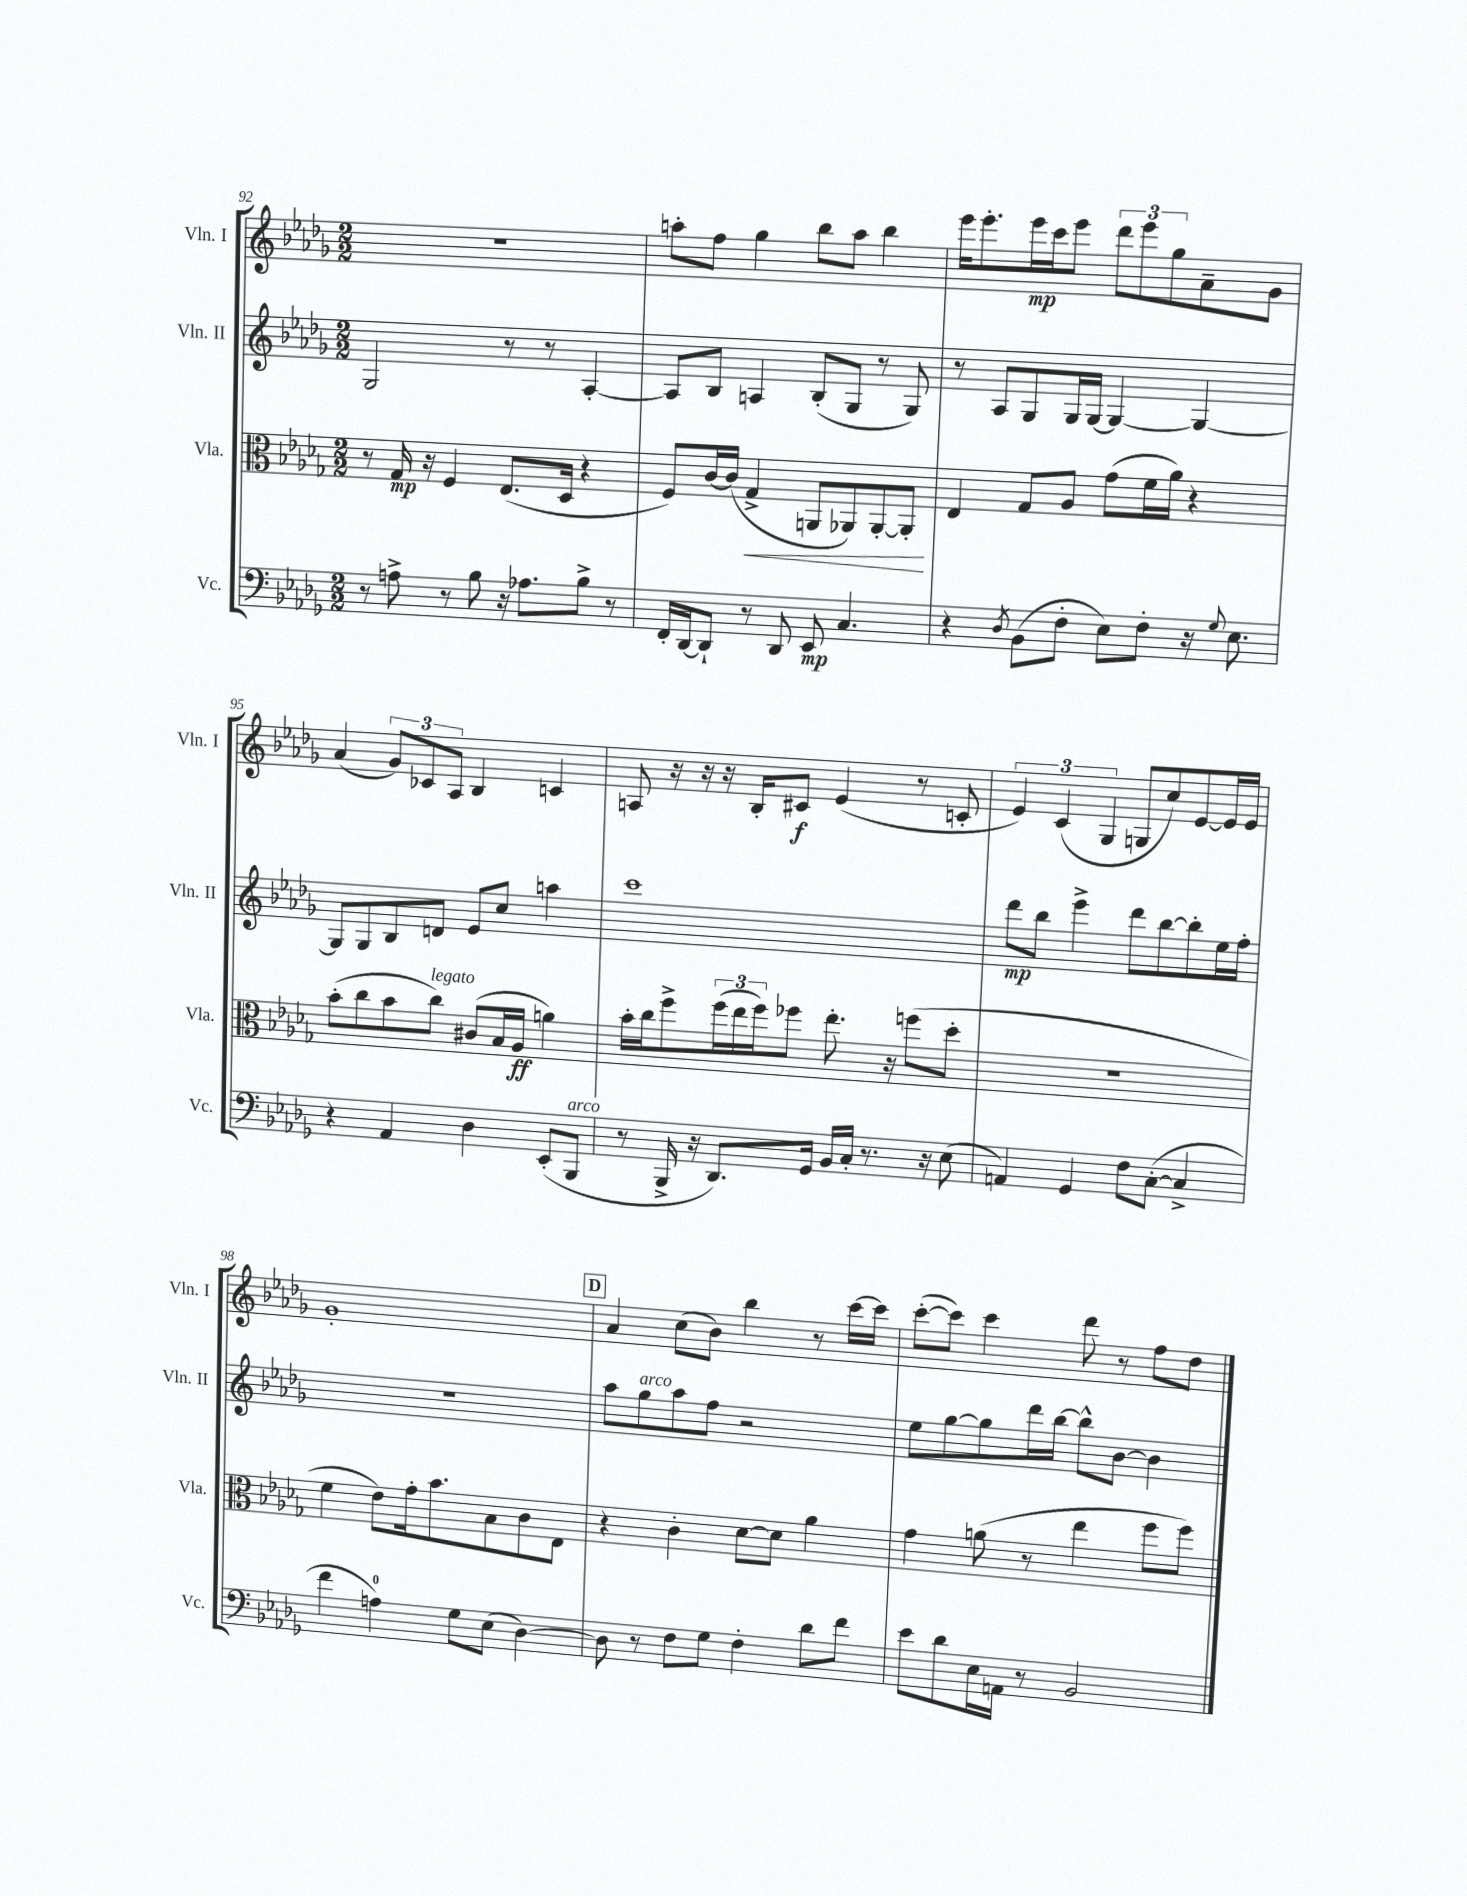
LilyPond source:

<<
\new StaffGroup <<
\new Staff = "s0" \with { instrumentName = "Vln. I" shortInstrumentName = "Vln. I" } {
    \clef treble \key des \major \numericTimeSignature \time 2/2
    R1 |
    a''8-. f''8 ges''4 bes''8 a''8 bes''4 |
    ees'''16 ees'''8.-. ees'''16\mp c'''16 ees'''8 \tuplet 3/2 { des'''8 ees'''8 ges''8 } aes'8-- ges'8 |
    aes'4( \tuplet 3/2 { ges'8) ces'8 aes8 } bes4 c'4 |
    a8 r16 r16 r16 bes16-. cis'8\f ees'4( r8 c'8-. |
    \tuplet 3/2 { ees'4) c'4( ges4 } g8 c''8) ees'8~ ees'16 ees'16 |
    ges'1-. |
    \mark \markup { \box "D" } aes'4 c''8( bes'8) bes''4 r8 c'''16~ c'''16 |
    c'''8~-.( c'''8) c'''4 des'''8 r8 f''8 des''8 \bar "|." |
}
\new Staff = "s1" \with { instrumentName = "Vln. II" shortInstrumentName = "Vln. II" } {
    \clef treble \key des \major \numericTimeSignature \time 2/2
    ges2 r8 r8 aes4~-. |
    aes8 bes8 a4 bes8-.( ges8 r8 ges8) |
    r8 aes8 ges8 ges16 ges16~ ges4~ ges4~ |
    ges8 ges8 bes8 d'8 ees'8 c''8 a''4 |
    c'''1 |
    des'''8\mp bes''8 ees'''4-> des'''8 bes''8~ bes''8-. ees''16 f''16-. |
    R1 |
    \mark \markup { \box "D" } aes''8 ges''8^\markup { \italic "arco" } aes''8 f''8 r2 |
    ees''8 ges''8~ ges''8 des'''16 bes''16~ bes''8-^ bes'8~ bes'4 \bar "|." |
}
\new Staff = "s2" \with { instrumentName = "Vla." shortInstrumentName = "Vla." } {
    \clef alto \key des \major \numericTimeSignature \time 2/2
    r8 ges16\mp r16 f4 ees8.( des16 r4 |
    f8) c'16~ c'16( ges4->\< a,8 aes,8) aes,8~-. aes,8-.\! |
    ees4 ges8 aes8 ges'8( f'16 aes'16) r4 |
    bes'8-.( c''8 bes'8 c''8^\markup { \italic "legato" }) cis'8( bes16 aes16\ff a'4) |
    bes'16-. c''16 f''8-> \tuplet 3/2 { f''16( ees''16 f''16) } fes''8 ees''8.-. r16 f''8( des''8-. |
    R1 |
    f'4 ees'8) ges'16-. bes'8. bes8 c'8 ees8 |
    \mark \markup { \box "D" } r4 c'4-. des'8~ des'8 aes'4 |
    ges'4 a'8( r8 ees''4 f''8 f''8) \bar "|." |
}
\new Staff = "s3" \with { instrumentName = "Vc." shortInstrumentName = "Vc." } {
    \clef bass \key des \major \numericTimeSignature \time 2/2
    r8 a8-> r8 bes8 r16 aes8. bes8-> r8 |
    f,16-. des,16~ des,8-! r8 des,8 ees,8\mp c4. |
    r4 \acciaccatura { des8 } bes,8( f8-. ees8) f8-. r16 \appoggiatura { ges8 } ees8. |
    r4 aes,4 des4 ees,8-.( bes,,8^\markup { \italic "arco" } |
    r8 bes,,16-> r16 des,8.) ges,16 bes,16 c16-. r8. r16 ees8( |
    a,4) ges,4 f8 c8~-.( c4-> |
    f'4 a4-0) ges8 ees8( des4~) |
    \mark \markup { \box "D" } des8 r8 f8 ges8 f4-. des'8 f'8 |
    ees'8 des'8 ees16 a,16 r8 bes,2 \bar "|." |
}
>>
>>
\layout { \context { \Score currentBarNumber = #92 } }
